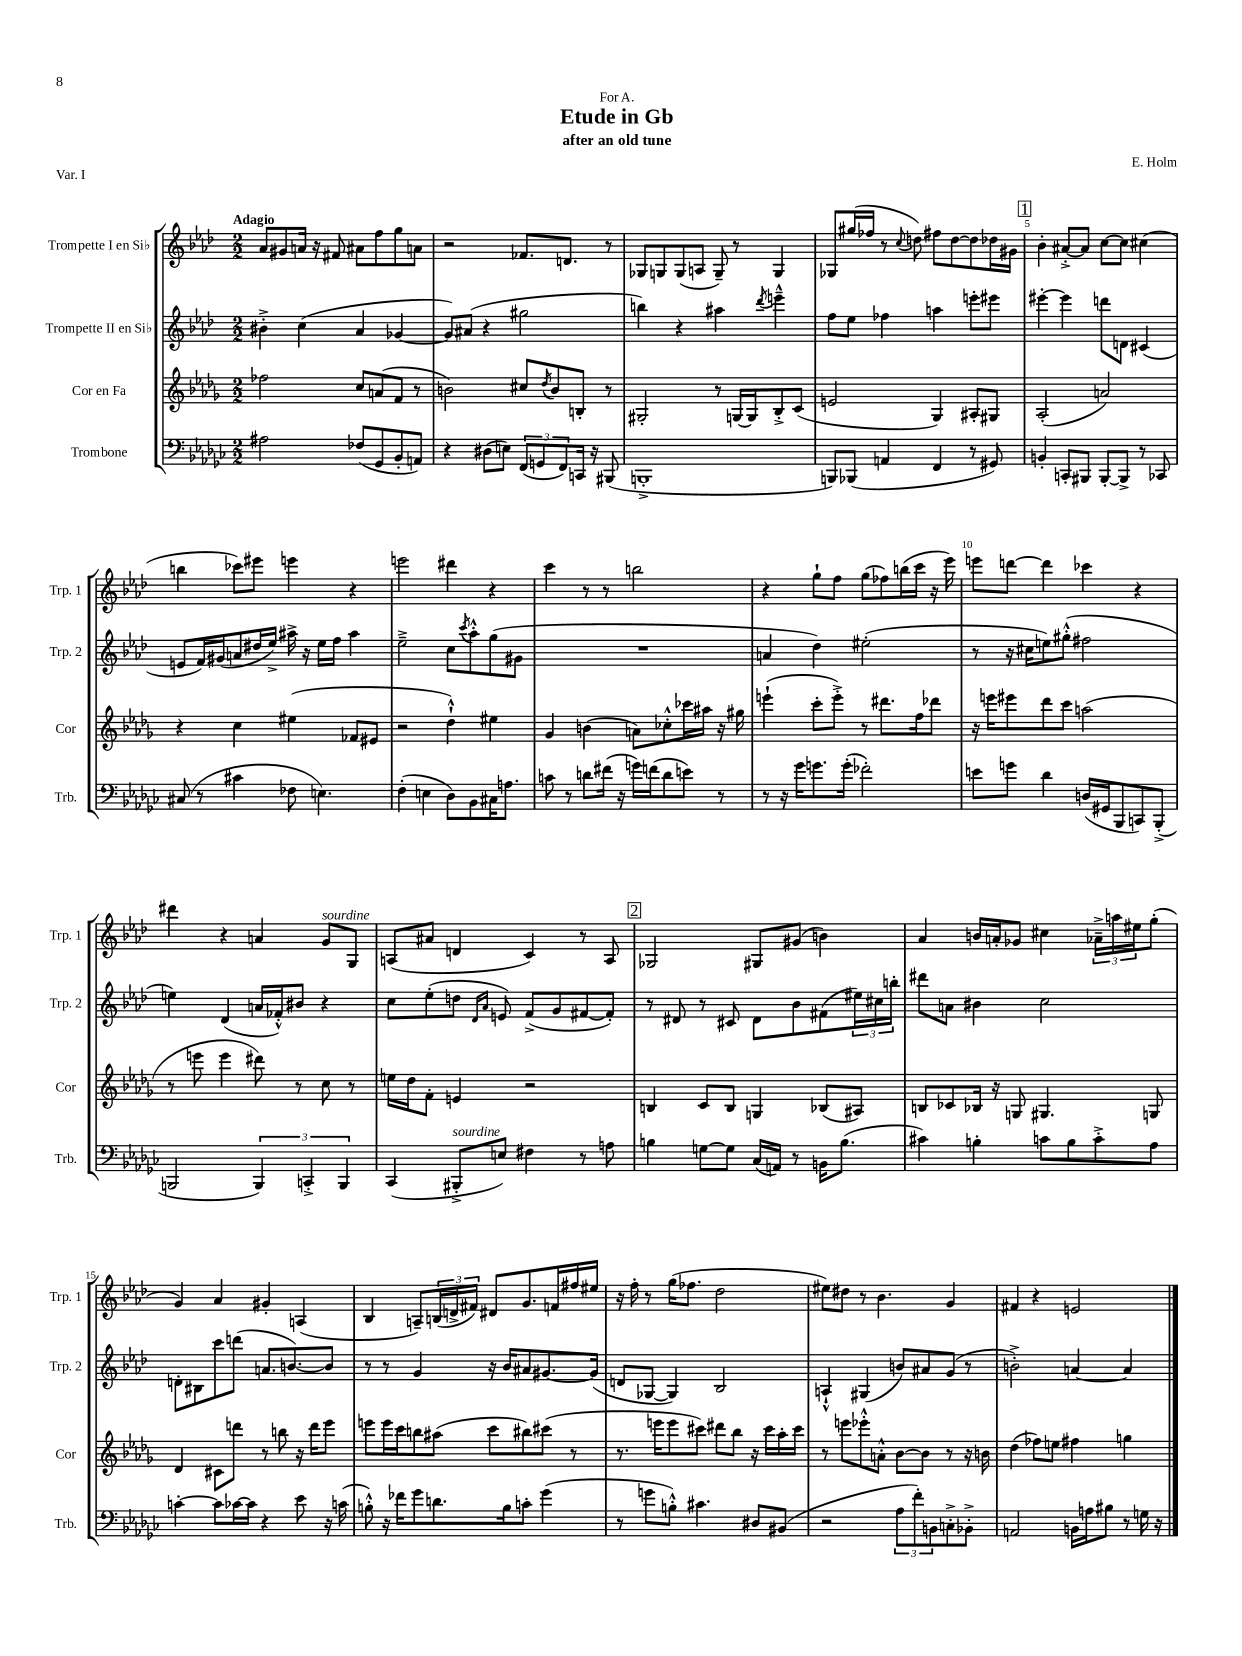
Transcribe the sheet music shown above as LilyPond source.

\header { title = "Etude in Gb" composer = "E. Holm" subtitle = "after an old tune" dedication = "For A." piece = "Var. I" }
<<
\new StaffGroup <<
\new Staff = "s0" \with { instrumentName = "Trompette I en Sib" shortInstrumentName = "Trp. 1" } {
    \clef treble \key aes \major \numericTimeSignature \time 2/2 \tempo "Adagio"
    aes'8 gis'8 a'16 r16 fis'8 ais'8 f''8 g''8 a'8 |
    r2 fes'8. d'8. r8 |
    ges8 g8 g8( a8 g8--) r8 g4 |
    ges8 gis''16( fes''16 r8 \appoggiatura { c''8 } d''8) fis''8 d''8~ d''8 des''16 gis'16 |
    \mark \markup { \box "1" } bes'4-. ais'8~-.-> ais'8 c''8~ c''8 cis''4( |
    b''4 ces'''8) eis'''8 e'''4 r4 |
    e'''2 dis'''4 r4 |
    c'''4 r8 r8 b''2 |
    r4 g''8-! f''8 g''8( fes''8) b''16( c'''16 r16 ees'''16) |
    e'''8 d'''8~ d'''4 ces'''4 r4 |
    dis'''4 r4 a'4 g'8^\markup { \italic "sourdine" } g8 |
    a8( ais'8 d'4 c'4) r8 a8 |
    \mark \markup { \box "2" } ges2 gis8 gis'8( b'4) |
    aes'4 b'16 a'16-. ges'8 cis''4 \tuplet 3/2 { aes'16---> a''16 eis''16 } g''8-.( |
    g'4) aes'4 gis'4-. a4( |
    bes4 a8--) \tuplet 3/2 { b16( d'16-> fis'16) } dis'8 g'8. f'16 fis''16 eis''16 |
    r16 f''16-. r8 g''16( fes''8. des''2 |
    eis''8) dis''8 r8 bes'4. g'4 |
    fis'4 r4 e'2 \bar "|." |
}
\new Staff = "s1" \with { instrumentName = "Trompette II en Sib" shortInstrumentName = "Trp. 2" } {
    \clef treble \key aes \major \numericTimeSignature \time 2/2
    bis'4-.-> c''4( aes'4 ges'4~ |
    ges'8) ais'8( r4 gis''2 |
    b''4) r4 ais''4 \acciaccatura { des'''8 } e'''4---^ |
    f''8 ees''8 fes''4 a''4 e'''8-. eis'''8 |
    \mark \markup { \box "1" } eis'''4~-. eis'''4 d'''8 d'8 cis'4( |
    e'8 f'16) gis'16( a'8 dis''16 ees''16->) ais''16-> r16 ees''16 f''16 ais''4 |
    ees''2---> c''8 \acciaccatura { c'''8 } aes''8-.-^ g''8( gis'8 |
    R1 |
    a'4 des''4) eis''2-.( |
    r8 r16 cis''16 e''8) gis''8-.-^( fis''2 |
    e''4) des'4( a'16 fes'16-.-^) bis'8 r4 |
    c''8 ees''8-.( d''8 \grace { des'16 aes'16 } e'8) f'8->( g'8 fis'8~ fis'8-.) |
    \mark \markup { \box "2" } r8 dis'8 r8 cis'8 dis'8 bes'8 fis'8( \tuplet 3/2 { eis''16) cis''16 b''16-. } |
    dis'''8 a'8 bis'4 c''2 |
    d'8-. bis8 c'''8 d'''8( a'8. b'8.~) b'8 |
    r8 r8 g'4 r16 bes'16 ais'8 gis'8.~ gis'16( |
    d'8 ges8~ ges4) bes2 |
    a4-!-^ gis4( b'8) ais'8 g'8( r8 |
    b'2-.->) a'4~ a'4 \bar "|." |
}
\new Staff = "s2" \with { instrumentName = "Cor en Fa" shortInstrumentName = "Cor" } {
    \clef treble \key des \major \numericTimeSignature \time 2/2
    fes''2 c''8 a'8( f'8 r8 |
    b'2) cis''8 \acciaccatura { des''8 } b'8 b8-. r8 |
    gis2-. r8 g16~ g16 bes8-.-> c'8( |
    e'2 ges4) ais8-. gis8 |
    \mark \markup { \box "1" } aes2-.( a'2) |
    r4 c''4 eis''4( fes'8 eis'8 |
    r2 des''4-!-^) eis''4 |
    ges'4 b'4( a'8) ces''8-.-^ ces'''16 ais''16 r16 gis''16 |
    e'''4-!( c'''8-. e'''8-.->) r8 dis'''8. f''16 des'''8 |
    r16 e'''16 eis'''8 des'''8 c'''8 a''2( |
    r8 e'''8 e'''4 dis'''8) r8 c''8 r8 |
    e''16 des''16 f'8-. e'4 r2 |
    \mark \markup { \box "2" } b4 c'8 b8 g4 bes8( ais8) |
    b8 ces'8 bes16 r16 g8 gis4. g8 |
    des'4 cis'8 d'''8 r8 b''8 r16 d'''16 ees'''8 |
    e'''8 e'''16 c'''16 b''8 ais''8( c'''8 bis''8) cis'''8( r8 |
    r8. e'''16 e'''8 cis'''8) dis'''8 bes''8 r16 cis'''16 aes''16-. cis'''16 |
    r8 e'''8 ees'''8-.-^ a'8-.-^ bes'8~ bes'8 r8 r16 b'16 |
    des''4( fes''8) e''8 fis''4 g''4 \bar "|." |
}
\new Staff = "s3" \with { instrumentName = "Trombone" shortInstrumentName = "Trb." } {
    \clef bass \key ges \major \numericTimeSignature \time 2/2
    ais2 fes8( ges,8 bes,8-. a,8) |
    r4 dis8( e8) \tuplet 3/2 { f,8( g,8 f,8) } c,16 r16 bis,,8( |
    b,,1-.-> |
    b,,8) bes,,8( a,4 f,4 r8 gis,8) |
    \mark \markup { \box "1" } b,4-. c,8-. bis,,8 bis,,8~-. bis,,8-> r8 ces,8 |
    cis8( r8 cis'4 fes8 e4.) |
    f4-.( e4 des8) bes,8 cis16 a8. |
    c'8 r8 d'8 fis'16( r16 g'16) f'16( d'8 e'8) r8 |
    r8 r16 ges'16 g'8. g'16-.( fes'2-.) |
    e'8 g'8 des'4 d16( gis,16 bes,,8 c,8) bes,,8-.->( |
    b,,2 \tuplet 3/2 { b,,4) c,4-.-> b,,4 } |
    ces,4( bis,,8-.->^\markup { \italic "sourdine" } e8) fis4 r8 a8 |
    \mark \markup { \box "2" } b4 g8~ g8 ces16( a,16) r8 b,16 b8.( |
    cis'4) b4-. c'8 b8 c'8-.-> aes8 |
    c'4~-. c'8 ces'16~ ces'16 r4 ees'8 r16 c'16( |
    b8-.-^) r16 fes'16 ges'8 d'8. b16 c'8-. ges'4( |
    r8 g'8 b8-.-^) cis'4. dis8 bis,8( |
    r2 \tuplet 3/2 { aes8 f'8-.) b,8 } c8-.-> bes,8-.-> |
    a,2 b,16 a16 bis8 r8 g16 r16 \bar "|." |
}
>>
>>
\layout { \context { \Score \override BarNumber.break-visibility = ##(#f #t #t) barNumberVisibility = #(every-nth-bar-number-visible 5) } }
